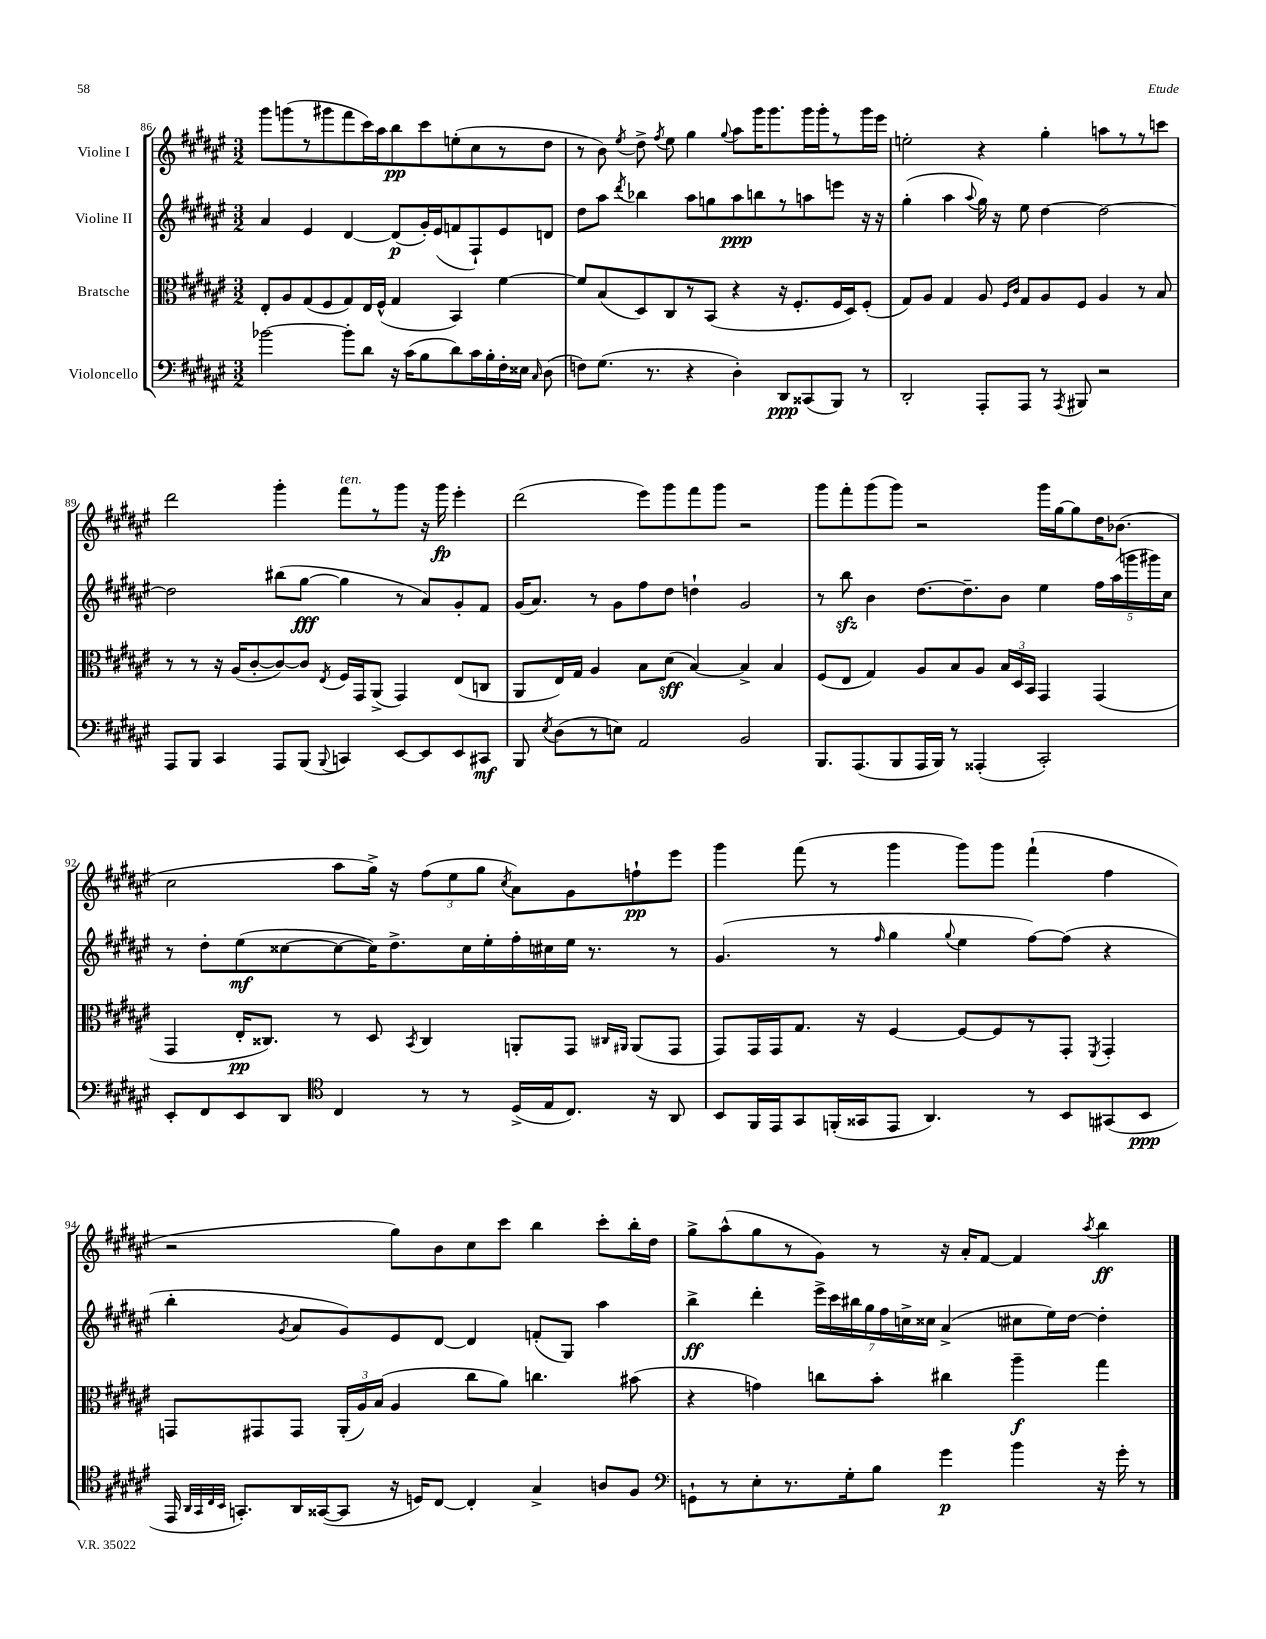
<<
\new StaffGroup <<
\new Staff = "s0" \with { instrumentName = "Violine I" } {
    \clef treble \key fis \major \numericTimeSignature \time 3/2
    \autoBeamOff gis'''8[ g'''8( r8 gis'''8 fis'''8 cis'''16) ais''16 b''8\pp cis'''8 e''8-.( cis''8 r8 dis''8] |
    r8 b'8) \acciaccatura { eis''8 } dis''8-> \acciaccatura { fis''8 } eis''8 gis''4 \appoggiatura { gis''8 } ais''8[ gis'''16 gis'''8. gis'''16 gis'''16-. r8 gis'''16 eis'''16] |
    e''2-. r4 gis''4-. a''8[ r8 r8 c'''8] |
    dis'''2 gis'''4-. fis'''8[^\markup { \italic "ten." } r8 gis'''8] r16 gis'''16\fp eis'''4-. |
    dis'''2( eis'''8[) gis'''8 fis'''8 gis'''8] r2 |
    gis'''8[ fis'''8-. gis'''8( gis'''8]) r2 gis'''16[ gis''16~ gis''8 dis''16 bes'8.]( |
    cis''2 ais''8[ gis''16]->) r16 \tuplet 3/2 { fis''8[( eis''8 gis''8] } \acciaccatura { cis''8 } ais'8[) gis'8 f''8-!\pp eis'''8] |
    gis'''4 fis'''8( r8 gis'''4 gis'''8[) gis'''8] fis'''4-!( fis''4 |
    r2 gis''8[) b'8 cis''8 cis'''8] b''4 cis'''8[-. b''16-. dis''16] |
    gis''8[-> ais''8-^( gis''8 r8 gis'8]) r8 r16 ais'16[-. fis'8]~ fis'4 \acciaccatura { ais''8 } b''4\ff \bar "|." |
}
\new Staff = "s1" \with { instrumentName = "Violine II" } {
    \clef treble \key fis \major \numericTimeSignature \time 3/2
    \autoBeamOff ais'4 eis'4 dis'4~ dis'8[\p( gis'16-.) eis'16( f'8 fis8-!) eis'8 d'8] |
    dis''8[ ais''8] \acciaccatura { dis'''8 } bes''4 ais''8[ g''8 ais''8\ppp b''8 r8 a''8 e'''8] r16 r16 |
    gis''4-.( ais''4 \appoggiatura { ais''8 } gis''16) r16 eis''8 dis''4~ dis''2~ |
    dis''2 bis''8[( gis''8]~\fff gis''4 r8 ais'8[) gis'8-. fis'8] |
    gis'16[( ais'8.]) r8 gis'8[ fis''8 dis''8] d''4-! gis'2 |
    r8 b''8\sfz b'4 dis''8.[~ dis''8.-- b'8] eis''4 \tuplet 5/4 { fis''16[ ais''16( g'''16 gis'''16) cis''16] } |
    r8 dis''8[-. eis''8\mf( cisis''8~ cisis''8~ cisis''16) dis''8.-> cisis''16 eis''16-. fis''16-. cis''16 eis''16] r8. r8 |
    gis'4.( r8 \grace { fis''16 } gis''4 \appoggiatura { gis''8 } eis''4 fis''8[~) fis''8]( r4 |
    b''4-. \acciaccatura { gis'8 } ais'8[ gis'8) eis'8 dis'8]~ dis'4 f'8[-.( gis8]) ais''4 |
    b''4->\ff dis'''4-. \tuplet 7/4 { eis'''16[-> cis'''16 bis''16 gis''16 fis''16 c''16-> cisis''16] } ais'4->( cis''8[ eis''16) dis''16]~ dis''4-. \bar "|." |
}
\new Staff = "s2" \with { instrumentName = "Bratsche" } {
    \clef alto \key fis \major \numericTimeSignature \time 3/2
    \autoBeamOff eis8[-. ais8 gis8( fis8 gis8) eis16 fis16]-^( gis4 b,4) fis'4~ |
    fis'8[ b8( dis8) cis8 r8 b,8]( r4 r16 fis8.[-. fis16 dis16) fis8]-.( |
    gis8[) ais8] gis4 ais8 \grace { fis16[ cis'16] } gis8[ ais8 fis8] ais4 r8 b8 |
    r8 r8 r16 ais16[( cis'8~-. cis'8~) cis'8] \acciaccatura { eis8 } fis16[ gis,16 ais,8]->( gis,4) eis8[( c8] |
    ais,8[ eis16) gis16] ais4 b8[ dis'8]\sff( b4~) b4-> b4 |
    fis8[( eis8] gis4) ais8[ b8 ais8] \tuplet 3/2 { b16[ dis16 b,16] } gis,4 gis,4( |
    gis,4 eis16[-.\pp cisis8.]) r8 dis8 \acciaccatura { b,8 } cisis4 a,8[-. gis,8] \grace { cis16[ ais,16] } ais,8[( gis,8] |
    gis,8[) gis,16 gis,16 gis8.] r16 fis4~ fis8[~ fis8 r8 gis,8]-. \acciaccatura { fis,8 } gis,4-. |
    g,8[ gis,8 gis,8] \tuplet 3/2 { ais,16[-.( ais16) b16]( } ais4 cis''8[ ais'8]) c''4. bis'8( |
    r4 g'4) c''8[ b'8]-. cis''4 ais''4--\f gis''4 \bar "|." |
}
\new Staff = "s3" \with { instrumentName = "Violoncello" } {
    \clef bass \key fis \major \numericTimeSignature \time 3/2
    \autoBeamOff bes'2~ bes'8[-. dis'8] r16 cis'16[( b8 dis'8) cis'16 b16-. fis16-. eisis16] \grace { cis16 } dis8( |
    f8[) gis8.]( r8. r4 dis4-.) dis,8[\ppp cisis,8( b,,8]) r8 |
    dis,2-. ais,,8[-. ais,,8] r8 \acciaccatura { ais,,8 } bis,,8 r2 |
    ais,,8[ b,,8] cis,4 ais,,8[ b,,8]( \appoggiatura { b,,8 } c,4) eis,8[~ eis,8 eis,8 cis,8]\mf |
    b,,8 \acciaccatura { eis8 } dis8[( r8 e8]) ais,2 b,2 |
    b,,8.[ ais,,8.( b,,8 ais,,16 b,,16]) r8 aisis,,4-.( cis,2-.) |
    eis,8[-. fis,8 eis,8 dis,8] \clef tenor cis4 r8 r8 dis16[->( eis16 cis8.]) r16 ais,8 |
    b,8[ fis,16 eis,16 gis,8 f,16-.( gisis,16 eis,8] ais,4.) r8 b,8[ gis,8( b,8]\ppp |
    eis,16 \grace { ais,32[ gis,32 cis32 b,32] } g,8.[-.) ais,16 gisis,16~( gisis,8] r16 d16[) cis8]~ cis4-. gis4-> a8[ fis8] |
    \clef bass g,8[-! r8 eis8-. r8. gis16-. b8] gis'4\p b'4 r16 gis'16-. r8 \bar "|." |
}
>>
>>
\layout { \context { \Score currentBarNumber = #86 } }
